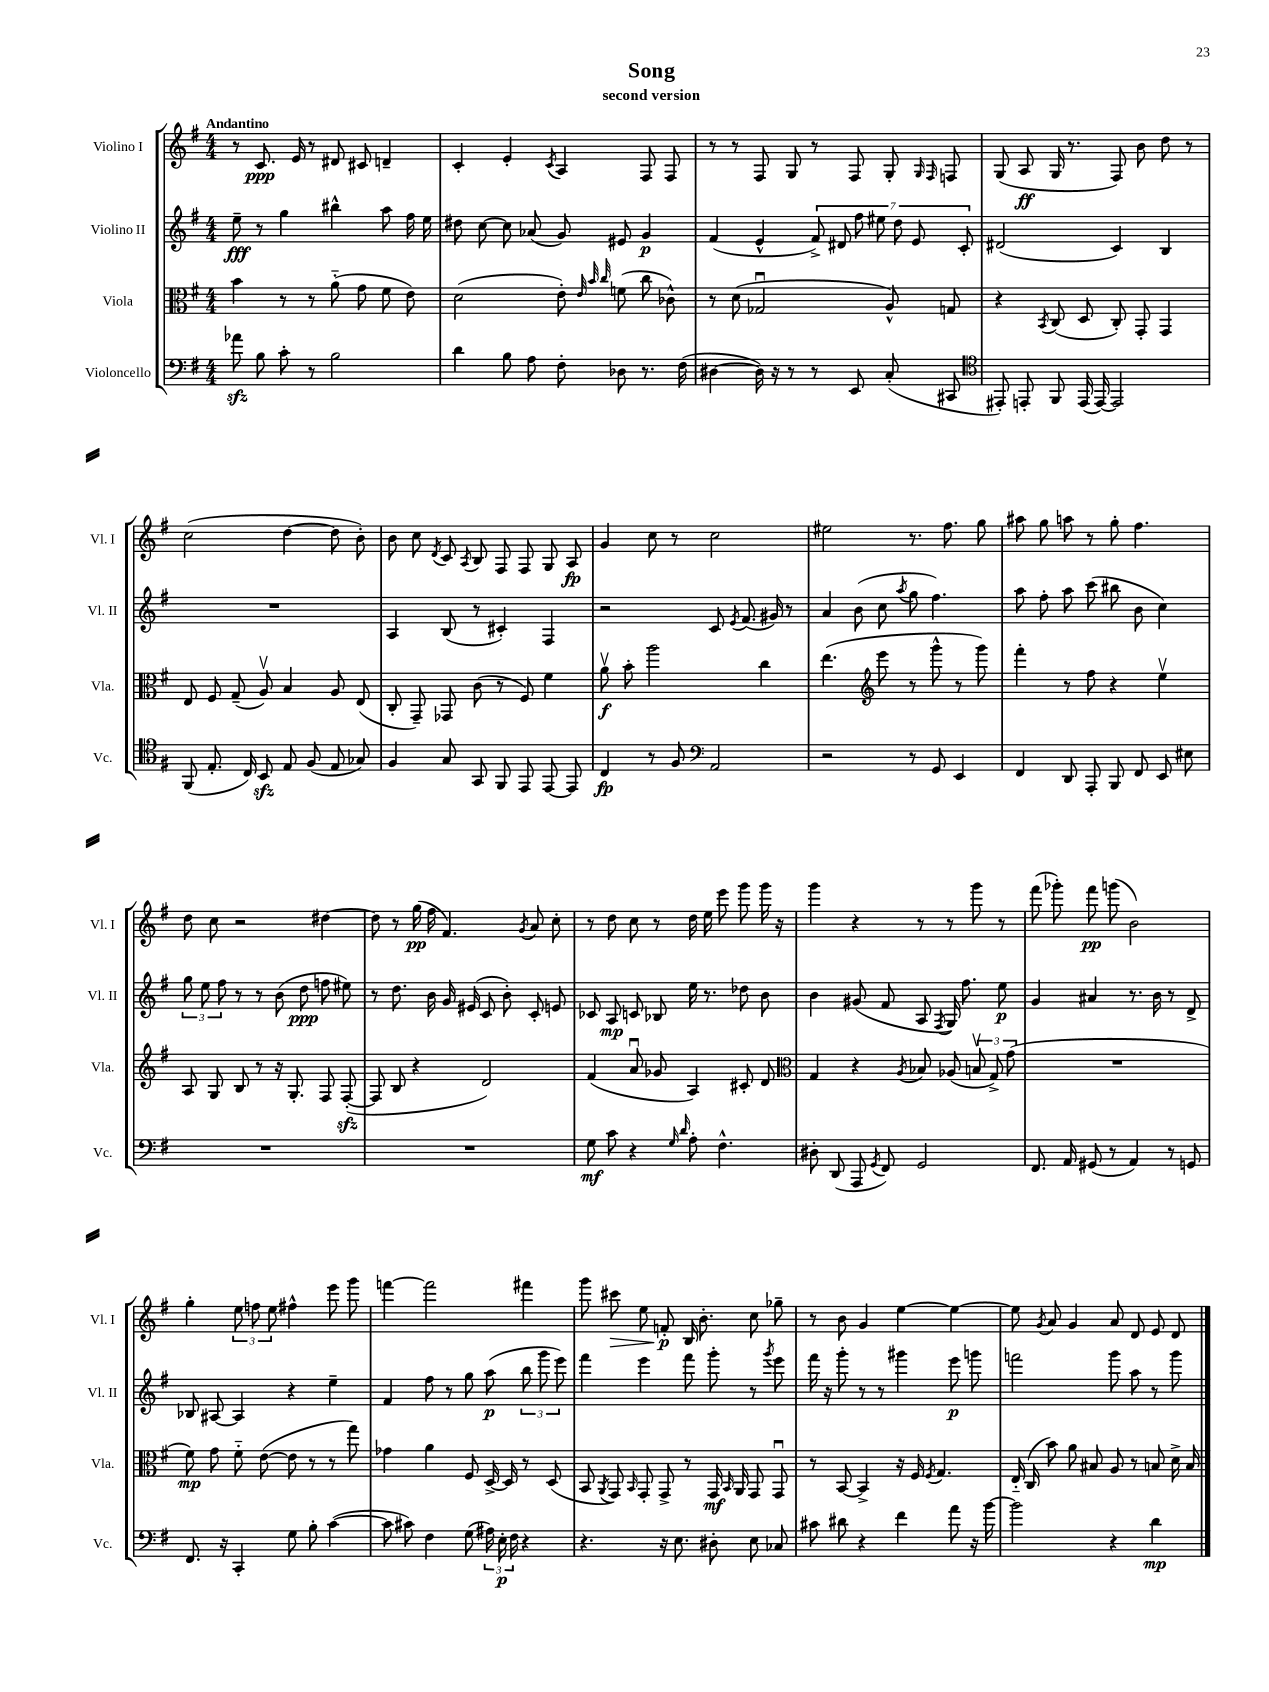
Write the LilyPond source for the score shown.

\header { title = "Song" subtitle = "second version" }
<<
\new StaffGroup <<
\new Staff = "s0" \with { instrumentName = "Violino I" shortInstrumentName = "Vl. I" } {
    \clef treble \key g \major \numericTimeSignature \time 4/4 \tempo "Andantino"
    \autoBeamOff r8 c'8.\ppp e'16 r8 dis'8 cis'8 d'4-- |
    c'4-. e'4-. \acciaccatura { c'8 } a4 fis8 fis8 |
    r8 r8 fis8 g8 r8 fis8 g8-. \grace { g16 fis16 } f8 |
    g8( a8\ff g16 r8. fis8) b'8 d''8 r8 |
    c''2( d''4~ d''8 b'8-.) |
    b'8 c''8 \acciaccatura { d'8 } c'8 \acciaccatura { a8 } b8 fis8 fis8 g8 a8\fp |
    g'4 c''8 r8 c''2 |
    eis''2 r8. fis''8. g''8 |
    ais''8 g''8 a''8 r8 g''8-. fis''4. |
    d''8 c''8 r2 dis''4~ |
    dis''8 r8 g''16\pp( fis''16 fis'4.) \acciaccatura { g'8 } a'8 c''8-. |
    r8 d''8 c''8 r8 d''16 e''16 e'''8 g'''8 g'''16 r16 |
    g'''4 r4 r8 r8 g'''8 r8 |
    fis'''8( ges'''8-.) fis'''8\pp g'''8( b'2) |
    g''4-. \tuplet 3/2 { e''8 f''8 e''8 } fis''4-^ e'''8 g'''8 |
    f'''4~ f'''2 fis'''4 |
    g'''8 cis'''8\> e''8 f'8-.\p\! b16 b'8.-. c''8 ges''8-- |
    r8 b'8 g'4 e''4~ e''4~ |
    e''8 \acciaccatura { g'8 } a'8 g'4 a'8 d'8 e'8 d'8 \bar "|." |
}
\new Staff = "s1" \with { instrumentName = "Violino II" shortInstrumentName = "Vl. II" } {
    \clef treble \key g \major \numericTimeSignature \time 4/4
    \autoBeamOff e''8--\fff r8 g''4 bis''4-^ a''8 fis''16 e''16 |
    dis''8 c''8~ c''8 aes'8( g'8) eis'8 g'4\p |
    fis'4( e'4-^ \tuplet 7/4 { fis'8->) dis'8 fis''8 eis''8 d''8 e'8 c'8-. } |
    dis'2( c'4) b4 |
    R1 |
    a4 b8( r8 cis'4-.) fis4 |
    r2 c'8 \acciaccatura { e'8 } fis'8.( gis'16) r8 |
    a'4 b'8( c''8 \acciaccatura { a''8 } g''8 fis''4.) |
    a''8 fis''8-. a''8 c'''8( bis''8 b'8 c''4) |
    \tuplet 3/2 { g''8 e''8 fis''8 } r8 r8 b'8( d''8\ppp f''8 eis''8) |
    r8 d''8. b'16 g'16 eis'16( c'8 b'8-.) c'8-. e'8 |
    ces'8 a8\mp c'8 bes8 e''16 r8. des''8 b'8 |
    b'4 gis'8( fis'8 a8 \acciaccatura { fis8 } g16) fis''8. e''8\p |
    g'4 ais'4 r8. b'16 r8 d'8-> |
    bes8 ais8~ ais4 r4 e''4-- |
    fis'4 fis''8 r8 g''8 a''8\p( \tuplet 3/2 { b''8 g'''8 e'''8) } |
    fis'''4 e'''4 fis'''8 g'''8-. r8 \acciaccatura { g'''8 } e'''8 |
    fis'''16 r16 g'''8-. r8 r8 gis'''4 e'''8\p g'''8 |
    f'''2 g'''8 a''8 r8 g'''8 \bar "|." |
}
\new Staff = "s2" \with { instrumentName = "Viola" shortInstrumentName = "Vla." } {
    \clef alto \key g \major \numericTimeSignature \time 4/4
    \autoBeamOff b'4 r8 r8 a'8-_( g'8 fis'8 e'8) |
    d'2( e'8-.) \grace { e'32 b'32 c''32 } f'8( c''8 ces'8-^) |
    r8 d'8( ges2\downbow a8-^) g8 |
    r4 \acciaccatura { b,8 } c8( d8 c8-.) g,8-. g,4 |
    e8 fis8 g8--( a8\upbow) b4 a8 e8( |
    c8-. g,8--) ges,8 c'8( r8 fis8) fis'4 |
    a'8\upbow\f b'8-. a''2 c''4 |
    e''4.( \clef treble e'''8 r8 g'''8-^ r8 g'''8) |
    fis'''4-. r8 fis''8 r4 e''4\upbow |
    a8 g8 b8 r8 r16 g8.-. fis8 fis8~-.\sfz( |
    fis8 b8 r4 d'2) |
    fis'4( a'8\downbow ges'8 a4) cis'8-. d'8 |
    \clef alto g4 r4 \acciaccatura { a8 } bes8 aes8( \tuplet 3/2 { b8\upbow g8->) g'8( } |
    R1 |
    fis'8\mp) g'8 fis'8-_ e'8~( e'8 r8 r8 g''8) |
    ges'4 a'4 fis8 d16~-> d16 r8 d8( |
    b,8 \acciaccatura { a,8 } g,8) \grace { b,16 } g,8-. g,8-> r8 g,16\mf \grace { b,16 } a,16 g,8 g,8\downbow |
    r8 b,8~ b,4-> r16 fis16 \acciaccatura { fis8 } g4. |
    e16-_ c16( b'8) a'8 bis8 a8 r8 b8 d'16-> b16 \bar "|." |
}
\new Staff = "s3" \with { instrumentName = "Violoncello" shortInstrumentName = "Vc." } {
    \clef bass \key g \major \numericTimeSignature \time 4/4
    \autoBeamOff aes'8\sfz b8 c'8-. r8 b2 |
    d'4 b8 a8 fis8-. des8 r8. fis16( |
    dis4~ dis16) r16 r8 r8 e,8 c8-.( cis,8 |
    \clef tenor eis,8-.) e,8-. fis,8 e,16( e,16~) e,2 |
    fis,8( e8.-. c16) b,8\sfz e8 fis8( e8 ges8) |
    fis4 g8 g,8 fis,8 e,8 e,8~ e,8 |
    c4\fp r8 fis8 \clef bass a,2 |
    r2 r8 g,8 e,4 |
    fis,4 d,8 a,,8-. b,,8 fis,8 e,8 eis8 |
    R1 |
    R1 |
    g8\mf c'8 r4 \grace { g16 d'16 } a8-. fis4.-^ |
    dis8-. d,8( a,,8 \acciaccatura { g,8 } fis,8) g,2 |
    fis,8. a,16 gis,8( r8 a,4) r8 g,8 |
    fis,8. r16 c,4-. g8 b8-. c'4~( |
    c'8 cis'8) fis4 g8( \tuplet 3/2 { ais16) e16-.\p fis16 } r4 |
    r4. r16 e8. dis8-. e8 ces8 |
    cis'8 dis'8 r4 fis'4 a'8 r16 b'16~ |
    b'2 r4 d'4\mp \bar "|." |
}
>>
>>
\layout { \context { \Score \remove "Bar_number_engraver" } }
